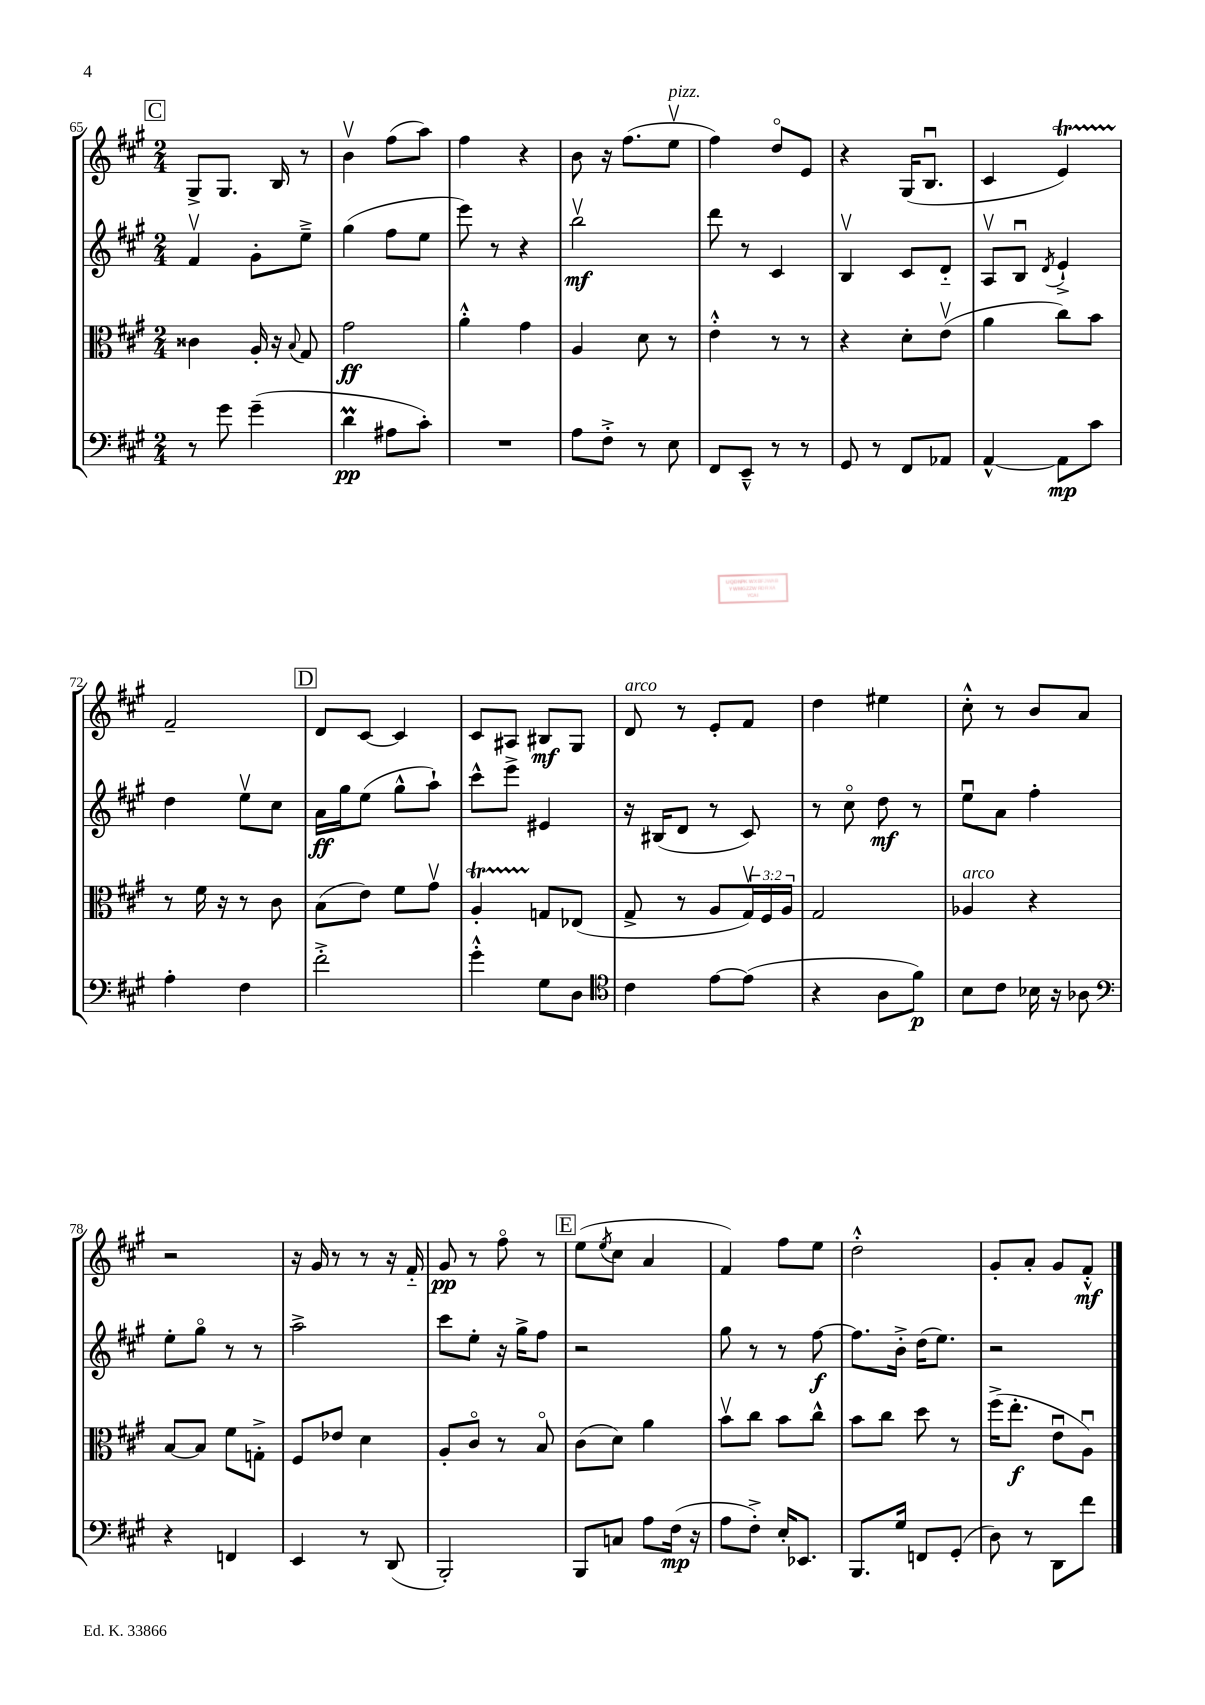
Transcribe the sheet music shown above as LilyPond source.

<<
\new StaffGroup <<
\new Staff = "s0" {
    \clef treble \key a \major \numericTimeSignature \time 2/4
    \mark \markup { \box "C" } gis8-> gis8. b16 r8 |
    b'4\upbow fis''8( a''8) |
    fis''4 r4 |
    b'8 r16 fis''8.( e''8\upbow^\markup { \italic "pizz." } |
    fis''4) d''8\flageolet e'8 |
    r4 gis16( b8.\downbow |
    cis'4 e'4\startTrillSpan) |
    fis'2--\stopTrillSpan |
    \mark \markup { \box "D" } d'8 cis'8~ cis'4 |
    cis'8 ais8 bis8\mf gis8 |
    d'8^\markup { \italic "arco" } r8 e'8-. fis'8 |
    d''4 eis''4 |
    cis''8-.-^ r8 b'8 a'8 |
    r2 |
    r16 gis'16 r8 r8 r16 fis'16-_ |
    gis'8\pp r8 fis''8\flageolet r8 |
    \mark \markup { \box "E" } e''8( \acciaccatura { e''8 } cis''8 a'4 |
    fis'4) fis''8 e''8 |
    d''2-.-^ |
    gis'8-. a'8-. gis'8 fis'8-.-^\mf \bar "|." |
}
\new Staff = "s1" {
    \clef treble \key a \major \numericTimeSignature \time 2/4
    \mark \markup { \box "C" } fis'4\upbow gis'8-. e''8---> |
    gis''4( fis''8 e''8 |
    e'''8) r8 r4 |
    b''2\upbow\mf |
    d'''8 r8 cis'4 |
    b4\upbow cis'8 d'8-_ |
    a8\upbow b8\downbow \acciaccatura { d'8 } e'4-!-> |
    d''4 e''8\upbow cis''8 |
    \mark \markup { \box "D" } a'16\ff gis''16 e''8( gis''8-^ a''8-!) |
    cis'''8-^ e'''8-> eis'4 |
    r16 bis16( d'8 r8 cis'8) |
    r8 cis''8\flageolet d''8\mf r8 |
    e''8\downbow a'8 fis''4-. |
    e''8-. gis''8\flageolet r8 r8 |
    a''2-> |
    cis'''8 e''8-. r16 gis''16-> fis''8 |
    \mark \markup { \box "E" } r2 |
    gis''8 r8 r8 fis''8~\f |
    fis''8. b'16-.-> d''16( e''8.) |
    r2 \bar "|." |
}
\new Staff = "s2" {
    \clef alto \key a \major \numericTimeSignature \time 2/4 \override Staff.TupletNumber.text = #tuplet-number::calc-fraction-text
    \mark \markup { \box "C" } cisis'4 a16-. r16 \appoggiatura { b8 } gis8 |
    gis'2\ff |
    a'4-.-^ gis'4 |
    a4 d'8 r8 |
    e'4-.-^ r8 r8 |
    r4 d'8-. e'8\upbow( |
    a'4 cis''8) b'8 |
    r8 fis'16 r16 r8 cis'8 |
    \mark \markup { \box "D" } b8( e'8) fis'8 gis'8\upbow |
    a4-.\startTrillSpan g8\stopTrillSpan ees8( |
    gis8-> r8 a8 \tuplet 3/2 { gis16\upbow) fis16 a16 } |
    gis2 |
    aes4^\markup { \italic "arco" } r4 |
    b8~ b8 fis'8 g8-.-> |
    fis8 ees'8 d'4 |
    a8-. cis'8\flageolet r8 b8\flageolet |
    \mark \markup { \box "E" } cis'8( d'8) a'4 |
    b'8\upbow cis''8 b'8 cis''8-^ |
    b'8 cis''8 d''8 r8 |
    fis''16->( e''8.-.\f e'8\downbow a8\downbow) \bar "|." |
}
\new Staff = "s3" {
    \clef bass \key a \major \numericTimeSignature \time 2/4
    \mark \markup { \box "C" } r8 gis'8 gis'4--( |
    d'4\prall\pp ais8 cis'8-.) |
    R2 |
    a8 fis8-.-> r8 e8 |
    fis,8 e,8---^ r8 r8 |
    gis,8 r8 fis,8 aes,8 |
    a,4~-^ a,8\mp cis'8 |
    a4-. fis4 |
    \mark \markup { \box "D" } fis'2-.-> |
    gis'4-.-^ gis8 d8 |
    \clef tenor cis'4 e'8~ e'8( |
    r4 a8 fis'8\p) |
    b8 cis'8 bes16 r16 aes8 |
    \clef bass r4 f,4 |
    e,4 r8 d,8( |
    b,,2-.) |
    \mark \markup { \box "E" } b,,8 c8 a8 fis16\mp( r16 |
    a8 fis8-.->) e16-. ees,8. |
    b,,8. gis16 f,8 gis,8-.( |
    d8) r8 d,8 fis'8 \bar "|." |
}
>>
>>
\layout { \context { \Score currentBarNumber = #65 } }
